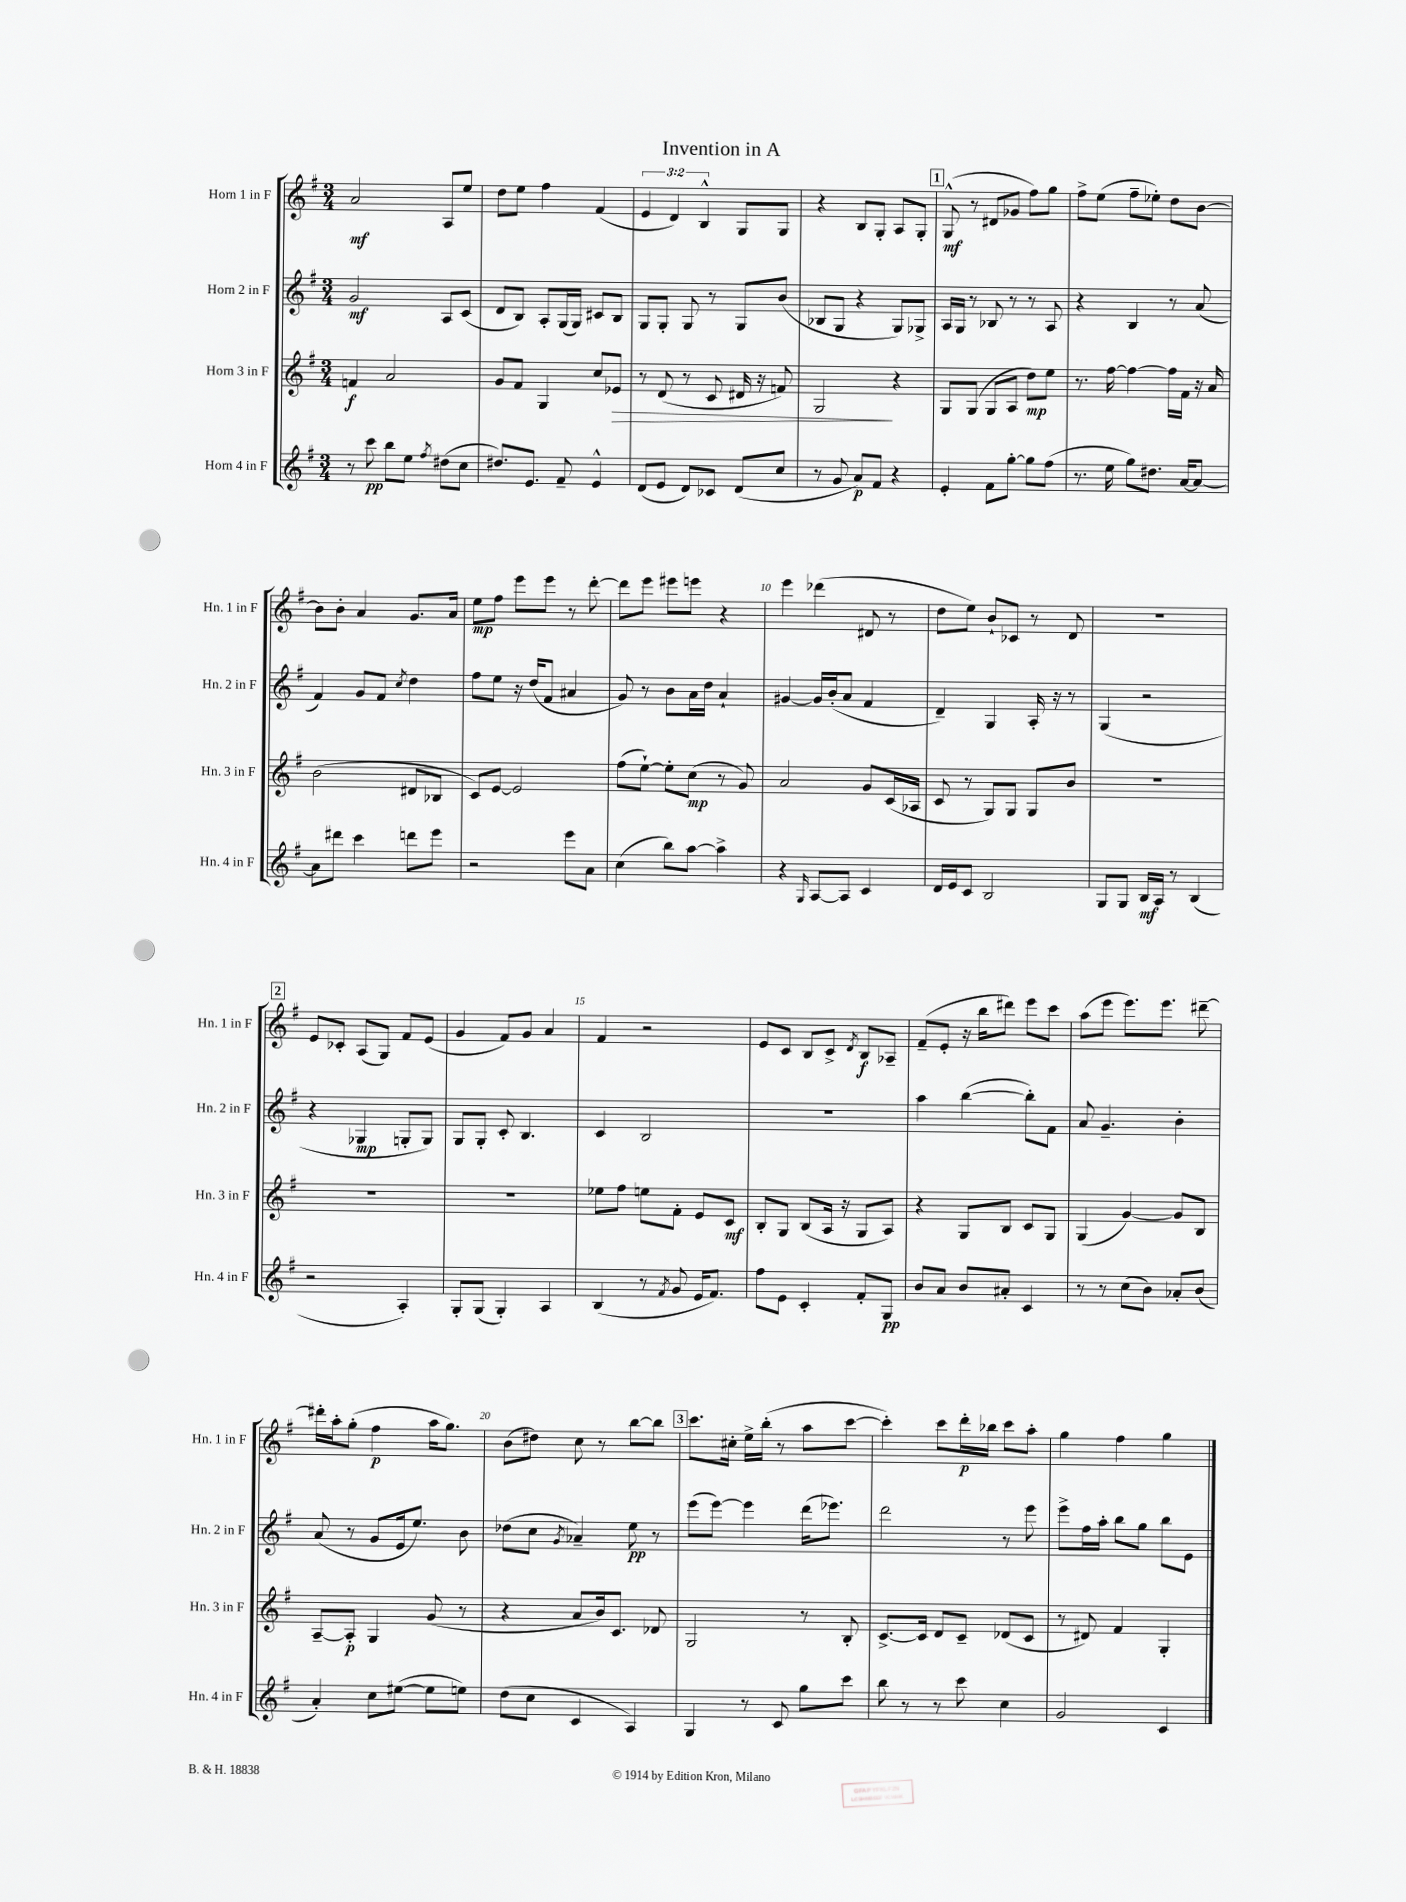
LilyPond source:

\header { title = "Invention in A" }
<<
\new StaffGroup <<
\new Staff = "s0" \with { instrumentName = "Horn 1 in F" shortInstrumentName = "Hn. 1 in F" } {
    \clef treble \key g \major \numericTimeSignature \time 3/4 \override Staff.TupletNumber.text = #tuplet-number::calc-fraction-text
    \autoBeamOff a'2\mf a8[ e''8] |
    d''8[ e''8] fis''4 fis'4( |
    \tuplet 3/2 { e'4 d'4) b4-^ } g8[ g8] |
    r4 b8[ g8]-. a8[ g8]-. |
    \mark \markup { \box "1" } g8-^\mf( r8 dis'8[ ges'8] fis''8[) g''8] |
    fis''8[-> e''8]( fis''8[-- ees''8]-.) d''8[ b'8]~ |
    b'8[ b'8]-. a'4 g'8.[ a'16] |
    e''8[\mp fis''8] e'''8[ e'''8] r8 d'''8~-. |
    d'''8[ e'''8] eis'''8[ e'''8] r4 |
    e'''4 des'''4( dis'8 r8 |
    d''8[ e''8]) b'8[-! ces'8] r8 d'8 |
    R2. |
    \mark \markup { \box "2" } e'8[ ces'8]-. a8[( g8]) fis'8[ e'8]( |
    g'4 fis'8[) g'8] a'4 |
    fis'4 r2 |
    e'8[ c'8] b8[ c'8]-> \acciaccatura { d'8 } b8[\f aes8]-- |
    fis'8[--( e'8]-. r16 b''16[ dis'''8]) e'''8[ c'''8] |
    a''8[( e'''8] e'''8.[) e'''8.] dis'''8~-- |
    dis'''16[-. a''16-. g''8]-.( fis''4\p a''16[ g''8.]) |
    b'8[( dis''8]) c''8 r8 b''8[~ b''8] |
    \mark \markup { \box "3" } c'''8.[ cis''16]-. e''16[-> b''16]-.( r8 a''8[ c'''8]~ |
    c'''4-.) c'''8[ d'''16-.\p bes''16] c'''8[ a''8]-. |
    g''4 fis''4 g''4 \bar "|." |
}
\new Staff = "s1" \with { instrumentName = "Horn 2 in F" shortInstrumentName = "Hn. 2 in F" } {
    \clef treble \key g \major \numericTimeSignature \time 3/4
    \autoBeamOff g'2\mf a8[ c'8]( |
    d'8[ b8]) a8[-. g16( g16]) cis'8[ b8] |
    g8[ g8]-. g8 r8 g8[ b'8]( |
    bes8[ g8] r4 g8[) ges8]-> |
    \mark \markup { \box "1" } a16[ g16] r8 bes8 r8 r8 a8 |
    r4 b4 r8 a'8( |
    fis'4) g'8[ fis'8] \acciaccatura { c''8 } d''4 |
    fis''8[ e''8] r16 d''16[( fis'8] ais'4 |
    g'8) r8 b'8[ a'16 d''16] a'4-! |
    gis'4~ gis'16[ b'16-.( a'8] fis'4 |
    d'4--) g4 a16-. r16 r8 |
    g4( r2 |
    \mark \markup { \box "2" } r4 ges4\mp g8[-. g8]) |
    g8[ g8]-. c'8-. b4. |
    c'4 b2 |
    R2. |
    a''4 b''4~( b''8[-.) fis'8] |
    a'8 g'4.-- b'4-. |
    a'8( r8 g'8[ e'16 e''8.]) b'8 |
    des''8[( c''8] \acciaccatura { g'8 } aes'4--) e''8\pp r8 |
    \mark \markup { \box "3" } e'''8[( e'''8]~) e'''4 d'''16[( ees'''8.]) |
    d'''2 r8 e'''8 |
    e'''8[-> fis''16 a''16]-. b''8[ g''8] b''8[ e'8] \bar "|." |
}
\new Staff = "s2" \with { instrumentName = "Horn 3 in F" shortInstrumentName = "Hn. 3 in F" } {
    \clef treble \key g \major \numericTimeSignature \time 3/4
    \autoBeamOff f'4\f a'2 |
    g'8[ fis'8] g4 c''8[ ees'8]\> |
    r8 d'8( r8 c'8 dis'16 r16 f'8) |
    g2\! r4 |
    \mark \markup { \box "1" } g8[ g8]( g8[ a8] d''8[\mp) e''8] |
    r8. fis''16~ fis''4~ fis''16[ fis'16] r16 a'16 |
    b'2( dis'8[ bes8] |
    c'8[) e'8]~ e'2 |
    fis''8[( e''8]~-!) e''8[-. c''8]\mp( r8 g'8) |
    a'2 g'8[ c'16( aes16] |
    c'8 r8 g8[) g8] g8[ b'8] |
    R2. |
    \mark \markup { \box "2" } R2. |
    R2. |
    ees''8[ fis''8] e''8[ fis'8]-. e'8[ c'8]\mf |
    b8[-. g8] b8[( a16] r16 g8[ a8]) |
    r4 g8[ b8] c'8[ g8] |
    g4( g'4~) g'8[ b8] |
    a8[~-- a8]-.\p g4 g'8( r8 |
    r4 a'8[ b'16) c'8.] des'8 |
    \mark \markup { \box "3" } g2 r8 b8-. |
    c'8.[~-> c'16] d'8[ c'8]-- des'8[( c'8] |
    r8 dis'8) fis'4 g4-. \bar "|." |
}
\new Staff = "s3" \with { instrumentName = "Horn 4 in F" shortInstrumentName = "Hn. 4 in F" } {
    \clef treble \key g \major \numericTimeSignature \time 3/4
    \autoBeamOff r8 c'''8\pp b''8[ e''8] \acciaccatura { fis''8 } dis''8[( c''8] |
    dis''8.[) e'8.] fis'8-- e'4-^ |
    d'8[( e'8] d'8[) ces'8] d'8[( c''8] |
    r8 g'8 a'8[\p) fis'8] r4 |
    \mark \markup { \box "1" } e'4-. fis'8[ g''8]~-. g''8[ fis''8]( |
    r8. e''16 g''8[) dis''8.] a'16[~ a'8]~ |
    a'8[ dis'''8] c'''4 d'''8[ e'''8] |
    r2 e'''8[ a'8] |
    c''4( b''8[) a''8]~ a''4-> |
    r4 \grace { g16 } a8[~ a8] c'4 |
    d'16[ e'16 c'8] b2 |
    g8[ g8] b16[\mf a16] r8 b4( |
    \mark \markup { \box "2" } r2 a4-.) |
    g8[-. g8]( g4-.) a4 |
    b4( r8 \acciaccatura { fis'8 } g'8 e'16[ fis'8.]) |
    fis''8[ e'8] c'4-. fis'8[-. g8]\pp |
    b'8[ a'8] b'8[ ais'8]-. c'4 |
    r8 r8 c''8[( b'8]) aes'8[-. b'8]( |
    a'4-.) c''8[ eis''8]~( eis''8[ e''8]) |
    d''8[( c''8] c'4 a4) |
    \mark \markup { \box "3" } g4 r8 c'8 g''8[ c'''8] |
    b''8 r8 r8 c'''8 c''4 |
    g'2 c'4 \bar "|." |
}
>>
>>
\layout { \context { \Score \override BarNumber.break-visibility = ##(#f #t #t) barNumberVisibility = #(every-nth-bar-number-visible 5) } }
